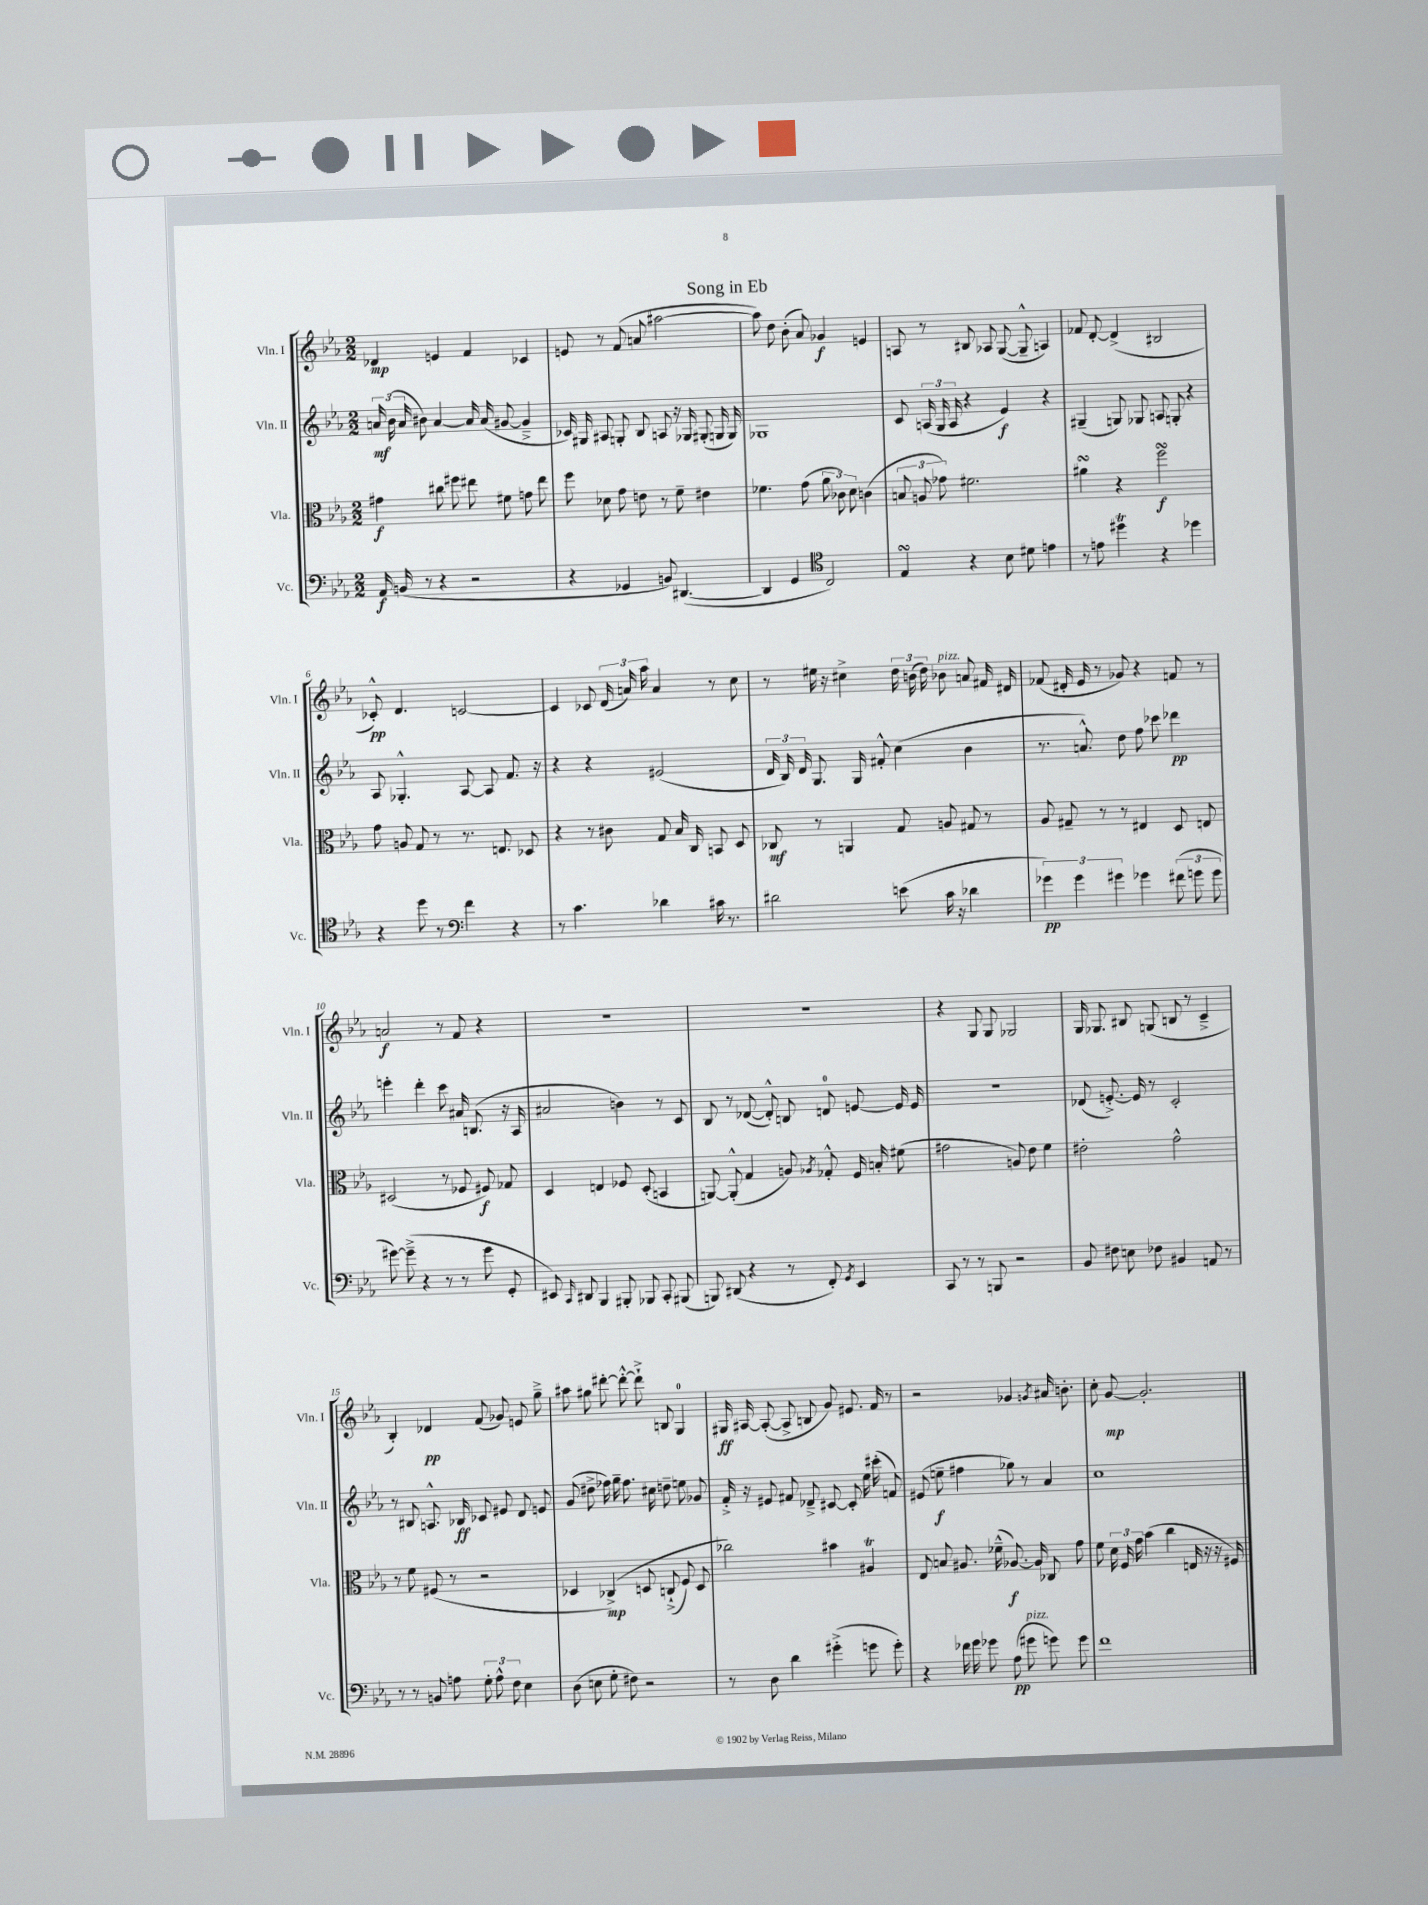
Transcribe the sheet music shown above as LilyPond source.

\header { title = "Song in Eb" }
<<
\new StaffGroup <<
\new Staff = "s0" \with { instrumentName = "Vln. I" shortInstrumentName = "Vln. I" } {
    \clef treble \key ees \major \numericTimeSignature \time 2/2
    \autoBeamOff des'4\mp e'4 f'4 ces'4 |
    e'8 r8 f'8( a'8 ais''2~ |
    ais''8) d''8 bes'8-.( aes'8) ges'4\f e'4 |
    a8 r8 bis8 aes8 g8~( g8---^ a4) |
    fes'8 d'8~-. d'4->( bis2 |
    ces'8-.-^\pp) d'4. c'2~ |
    c'4 ces'8 \tuplet 3/2 { d'16( a'16) aes''16 } a'4 r8 c''8 |
    r8 eis''16 r16 cis''4-> \tuplet 3/2 { d''16 b'16( d''16) } bes'8^\markup { \italic "pizz." } a'8 fis'16 dis'16 |
    fes'8( dis'16-. ees'16 r8 ges'8) r4 f'8 r8 |
    a'2\f r8 f'8 r4 |
    r1 |
    R1 |
    r4 g8 g8 ges2 |
    g16 ges8. bis8 g8( b8 r8 c'4---> |
    bes4-.) des'4\pp f'8( ges'8) e'8 g''8---> |
    ais''8 gis''8 dis'''8~-. dis'''8~-.-^ dis'''8-!-> b8 g4-0 |
    gis16\ff ais16~ ais8~-.( ais8-> b8 g'8) eis'8. f'16 r8 |
    r2 ges'4 \acciaccatura { g'8 } ais'16 b'8.-. |
    c''8-. g'8~\mp g'2.-. \bar "|." |
}
\new Staff = "s1" \with { instrumentName = "Vln. II" shortInstrumentName = "Vln. II" } {
    \clef treble \key ees \major \numericTimeSignature \time 2/2
    \autoBeamOff \tuplet 3/2 { a'16\mf bes'16( a'16 } bis'8) a'4~ a'16 a'16( gis'8~ gis'4---> |
    ces'16) gis16 ais8 g8-. bes8 a8 r16 ges16 gis8-.( g16 g16) |
    ges1 |
    c'8 \tuplet 3/2 { a16( g16 a16 } r4 ees'4\f) r4 |
    gis4--( g8) ges8 a8 g8-. r4 |
    aes8 ges4.-.-^ aes8~ aes8 f'8. r16 |
    r4 r4 eis'2( |
    \tuplet 3/2 { d'16 bes16) d'16 } g8. g16 fis'8-.-^ c''4( bes'4 |
    r8. a'8.-^) d''8 f''8 ces'''8 des'''4\pp |
    e'''4-. d'''4-. c'''8 ais'16 b8.( r16 aes16 |
    ais'2 b'4) r8 c'8 |
    bes8 r8 des'8~( des'8-.-^) b8 d'8-0 e'8~ e'16 e'16 |
    r1 |
    des'8( e'8.~-.->) e'16 r8 c'2-. |
    r8 bis8 a8.-^ bes16\ff ces'8 eis'8 d'8 e'8 |
    g'8( dis''8-> fes''16) g''16-- fes''8. cis''16 d''8-- e''8 ges'8 |
    f'16-.-> r16 eis'8 fis'8 des'8---> cis'8~ cis'8-. ees''16 cis'''16-.( f'8) |
    eis'8( e''8--\f fis''4 ges''8) r8 aes'4 |
    c''1 \bar "|." |
}
\new Staff = "s2" \with { instrumentName = "Vla." shortInstrumentName = "Vla." } {
    \clef alto \key ees \major \numericTimeSignature \time 2/2
    \autoBeamOff gis'4\f cis''8 fis''8 eis''8 fis'8 g'8 eis''8 |
    f''8 des'8 g'8 e'8 r8 f'8-- eis'4 |
    fes'4. g'8( \tuplet 3/2 { aes'8 ces'8) d'8 } c'4( |
    \tuplet 3/2 { b8 a8 ges'8) } fis'2. |
    ais'4\turn r4 f''2\turn\f |
    g'8 a8 g8 r8 r8. e8. des8 |
    r4 r8 cis'8 g8 bes16 c16 b,8 d8 |
    ces8\mf r8 a,4 g8 a8 gis8 r8 |
    aes8 gis8-- r8 r8 eis4 d8 e8 |
    dis2( r8 fes8 fis8\f) ges8 |
    d4 e4 fes8 d8-.( b,4 |
    a,8~) a,8-.-^( g4 a8) \acciaccatura { aes8 } ges8-.-^ f16 b16-. fis'8( |
    gis'2 a8) ees'8 f'4 |
    eis'2-. g'2-^ |
    r8 f'8 fis8( r8 r2 |
    des4 ces4->\mp)\( d8 c8-!->( f8) d8 |
    ces''2\) bis'4 ais4\trill |
    ees8 b8 ais8. fes'16---^( aes8.~\f) aes16 ces8 g'8 |
    f'8 \tuplet 3/2 { d'16 f16 g'16 } bes'4( c''4 e16 r16 r16 fis16) \bar "|." |
}
\new Staff = "s3" \with { instrumentName = "Vc." shortInstrumentName = "Vc." } {
    \clef bass \key ees \major \numericTimeSignature \time 2/2
    \autoBeamOff aes,16\f b,16( r8 r4 r2 |
    r4 ges,4 b,8) dis,4.~( |
    dis,4 g,4 \clef tenor c2) |
    ees4\turn r4 bes8 dis'8 e'4 |
    r8 e'8 dis''4\trill r4 des''4 |
    r4 d''8 r8 \clef bass f'4 r4 |
    r8 c'4. des'4 cis'16 r8. |
    dis'2 e'8( c'16 r16 des'4 |
    \tuplet 3/2 { ges'4\pp) ges'4 gis'4 } ges'4 \tuplet 3/2 { fis'8( g'8 g'8 } |
    gis'8~) gis'8--->( r4 r8 r8 gis'8 g,8-. |
    eis,8) \grace { c,16 } dis,8 bes,,4 bis,,8-. bes,,8 c,8-. bis,,8( |
    b,,8) dis,8( r4 r8 f,8-.) \acciaccatura { g,8 } ees,4 |
    c,8 r8 r8 b,,8 r2 |
    bes,8 fis8 e8 fes8 bis,4 a,8 r8 |
    r8 r8 b,8 a8 \tuplet 3/2 { g8-. a8-^ f8 } ees4 |
    d8( e8 g8-. fis8) r2 |
    r8 d8 d'4 gis'4-.->( g'8 g'8-.) |
    r4 fes'16 g'16 ges'8 aes8\pp( gis'8^\markup { \italic "pizz." } g'8) g'8 |
    f'1 \bar "|." |
}
>>
>>
